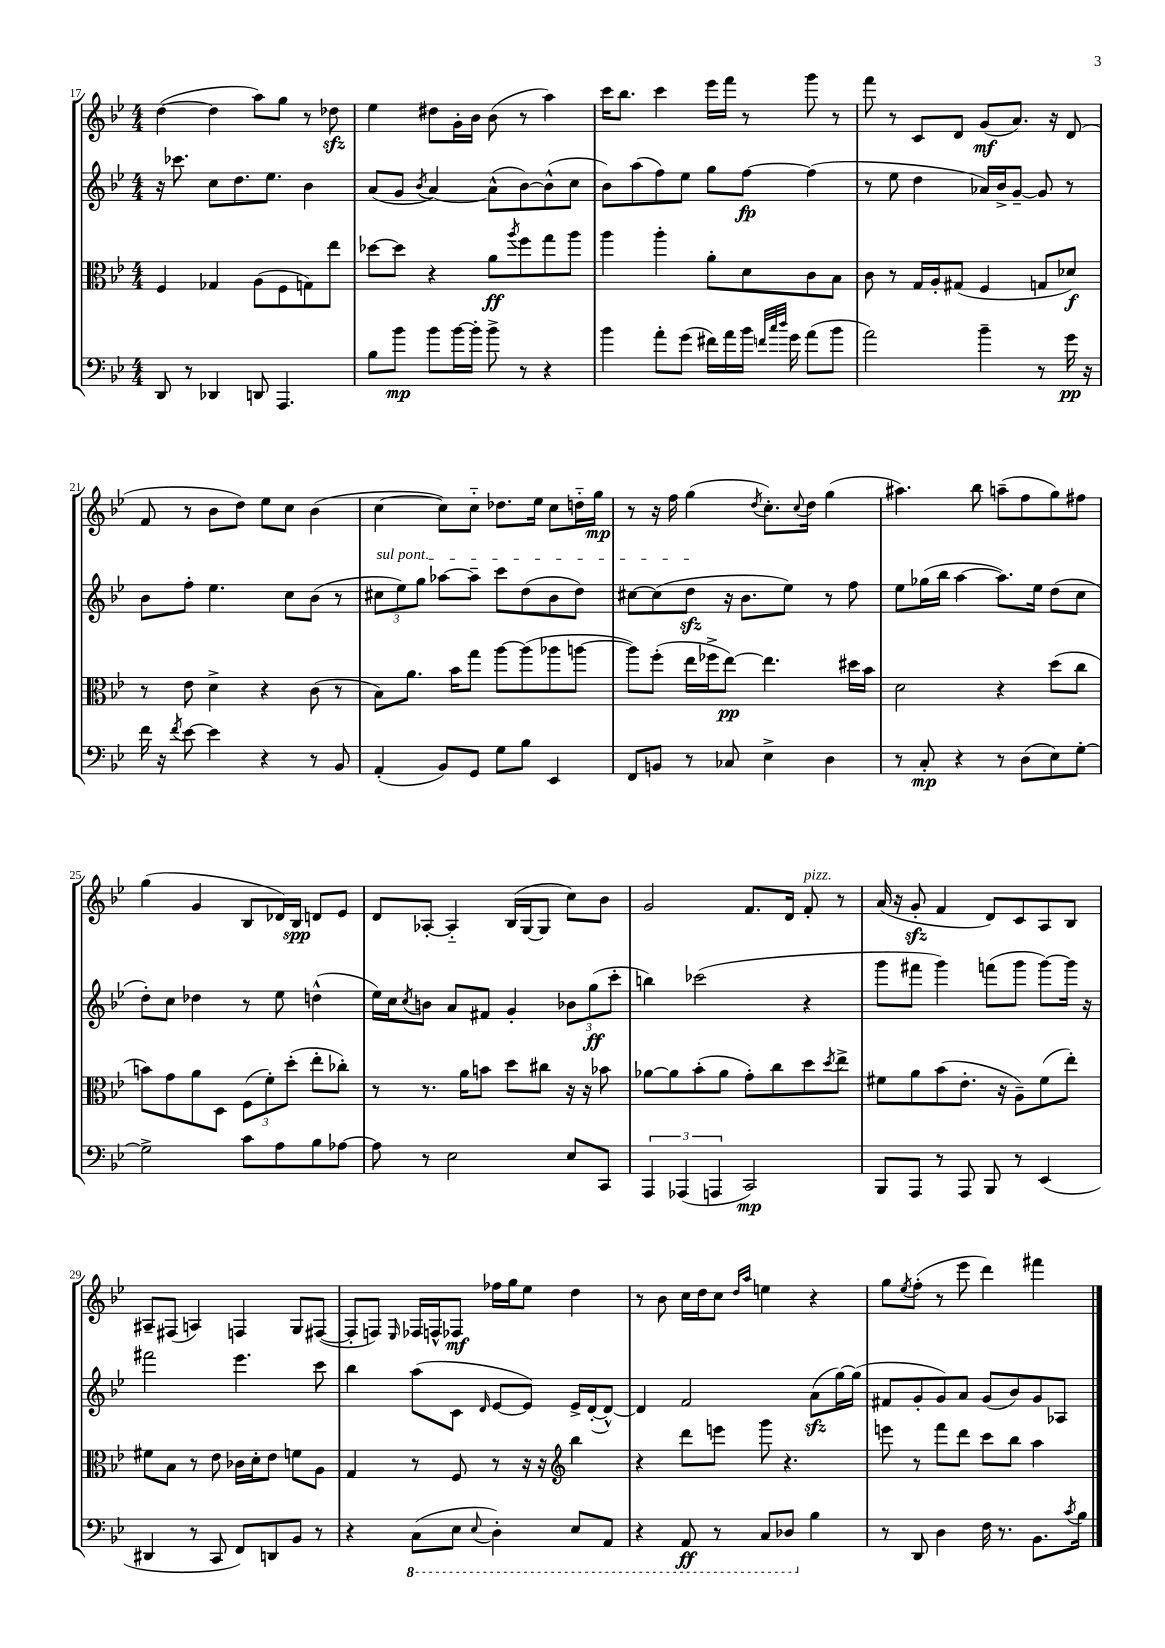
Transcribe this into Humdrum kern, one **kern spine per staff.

**kern	**kern	**kern	**kern
*staff4	*staff3	*staff2	*staff1
*clefF4	*clefC3	*clefG2	*clefG2
*k[b-e-]	*k[b-e-]	*k[b-e-]	*k[b-e-]
*M4/4	*M4/4	*M4/4	*M4/4
8DD	4F	16r	([4dd
.	.	8.ccc-	.
8r	.	.	.
4DD-	4G-	8cc	4dd]
.	.	8.dd	.
8DD	(8A	.	8aa)
.	.	8.ee-	.
4.AAA	8F	.	8gg
.	8G)	4b-	8r
.	8ee-	.	8dd-
=	=	=	=
8B-	[8dd-	(8a	4ee-
8b-	8dd-]	8g	.
.	.	8qb-	.
8b-	4r	[4a)	8dd#
[16b-	.	.	16g'
16b-']	.	.	16b-
8b-^	8a	(8a^^]	(8b-
.	8qaa	.	.
8r	8ff	[8b-)	8r
4r	8gg	(8b-^^]	4aa)
.	8aa	8cc	.
=	=	=	=
4b-	4aa	8b-)	16ccc
.	.	.	8.bb-
.	.	(8aa	.
8a'	4aa'	8ff)	4ccc
(8g	.	8ee-	.
16f#)	8a'	8gg	16eee-
16a	.	.	16fff
16b-	8d	[8ff	8r
32qqf	.	.	.
32qqcc	.	.	.
32qqdd	.	.	.
16g	.	.	.
(8a	8c	(4ff]	8ggg
8b-	8B-	.	8r
=	=	=	=
2a)	8c	8r	8fff
.	8r	8ee-	8r
.	16G	4dd	8c
.	16A'	.	.
.	(8G#	.	8d
4b-~	4F	16a-)	(8g
.	.	16b-^	.
.	.	[8g~	8.a)
8r	8G	8g]	.
.	.	.	16r
16g	8d-)	8r	(8d
16r	.	.	.
=	=	=	=
16f	8r	8b-	8f
16r	.	.	.
8qf	.	.	.
[8e-	8e-	8ff'	8r
4e-]	4d^	4.ee-	8b-
.	.	.	8dd)
4r	4r	.	8ee-
.	.	8cc	8cc
8r	(8c	(8b-	(4b-
8BB-	8r	8r	.
=	=	=	=
(4AA'	8B-)	12cc#	[4cc
.	.	12ee-)	.
.	8.a	.	.
.	.	12gg	.
8BB-)	.	[8aa-	8cc])
.	16b-	.	.
8GG	8gg	8aa-~]	8cc'~
8G	[8aa	8ccc	8.dd-
8B-	(8aa]	(8dd	.
.	.	.	16ee-
4EE-	8aa-	8b-	8cc
.	[8aa	8dd)	16dd'~
.	.	.	16gg
=	=	=	=
8FF	8aa])	[8cc#	8r
8BB	(8ff'	(8cc#]	16r
.	.	.	16ff
8r	16ee-	8dd	(4gg
.	16ff-^	.	.
8C-	[8ee-)	16r	.
.	.	8.b-	.
.	.	.	8qdd
4E-^	4.ee-]	.	8.cc')
.	.	8ee-)	.
.	.	.	8qqcc
.	.	.	16dd
4D	.	8r	(4gg
.	16dd#	8ff	.
.	16b-	.	.
=	=	=	=
8r	2d	8ee-	4.aa#)
8C'	.	(16gg-	.
.	.	16bb-	.
4r	.	[4aa	.
.	.	.	8bb-
8r	4r	8.aa])	(8aa~
(8D	.	.	8ff
.	.	16ee-	.
8E-)	(8dd	(8dd	8gg)
[8G'	8cc	8cc	8ff#
=	=	=	=
2G^]	8b)	8dd')	(4gg
.	8g	8cc	.
.	8a	4dd-	4g
.	8D	.	.
8c	(12F	8r	8B-
.	12f')	.	.
8A	.	8ee-	16d-)
.	(12dd'	.	.
.	.	.	16B-
8B-	8ee-'	(4dd^^	8d
[8A-	8cc-')	.	8e-
=	=	=	=
8A-]	8r	16ee-)	8d
.	.	16cc	.
.	.	8qcc	.
8r	8.r	8b	[8A-'
2E-	.	8a	4A-'~]
.	16a	.	.
.	8b	8f#	.
.	8dd	4g'	(16B-
.	.	.	[16G
.	8cc#	.	8G]
8E-	16r	12b-	8cc)
.	16r	.	.
.	.	(12gg	.
8CC	8b-	.	8b-
.	.	12ccc'	.
=	=	=	=
6AAA	[8a-	4bb)	2g
.	8a-]	.	.
(6AAA-	.	.	.
.	(8b-'	(2ccc-	.
6AAA	.	.	.
.	8a-	.	.
2CC)	8g')	.	8.f
.	8cc	.	.
.	.	.	16d
.	8dd	4r	8f'
.	8qdd	.	.
.	8ee-^	.	8r
=	=	=	=
8BBB-	8f#	8ggg	(16a
.	.	.	16r
8AAA	8a	8fff#	8g'
8r	(8b-	4ggg)	4f
8AAA	8.e-'	.	.
8BBB-	.	(8fff	8d)
.	16r	.	.
8r	8A~)	8ggg	8c
(4EE-	(8f#	[8ggg)	8A
.	8ee-')	16ggg]	8B-
.	.	16r	.
=	=	=	=
4DD#	8f#	2fff#	8A#~
.	8B-	.	(8F#
8r	8r	.	4A)
8CC	8e-	.	.
8FF)	16c-	4.eee-	4F
.	16d'	.	.
8DD	8e-	.	.
8BB-	8f	.	8G
8r	8A	8ccc	([8F#
=	=	=	=
4r	4G	4bb-	8F#']
.	.	.	8F)
.	.	.	16qqE-
(8CC	8r	(8aa	16F-
.	.	.	16F^^
8EE-	8F	8c	8F-
8qqEE-	.	16qqd	.
4DD')	8r	[8e-	16ff-
.	.	.	16gg
.	16r	8e-])	8ee-
.	16r	.	.
*	*clefG2	*	*
8EE-	4bb-	16e-^	4dd
.	.	([16d'	.
8AAA	.	8d^^_)	.
=	=	=	=
4r	4r	4d]	8r
.	.	.	8b-
8AAA	8ddd	2f	16cc
.	.	.	16dd
8r	8eee	.	8cc
.	.	.	16qqdd
.	.	.	16qqaa
8CC	8ggg	.	4ee
8DD-	4.r	.	.
4B-	.	(8a	4r
.	.	[16gg)	.
.	.	(16gg]	.
=	=	=	=
8r	8eee	8f#	8gg
.	.	.	8qee-
8DD	8r	8g'	(8ff'
4D	8fff	8g)	8r
.	8ddd	8a	8eee-
16F	8ccc	(8g	4ddd)
8.r	.	.	.
.	8bb-	8b-)	.
8.BB-	4aa	8g	4fff#
.	.	8A-	.
8qc	.	.	.
16B-	.	.	.
==	==	==	==
*-	*-	*-	*-
